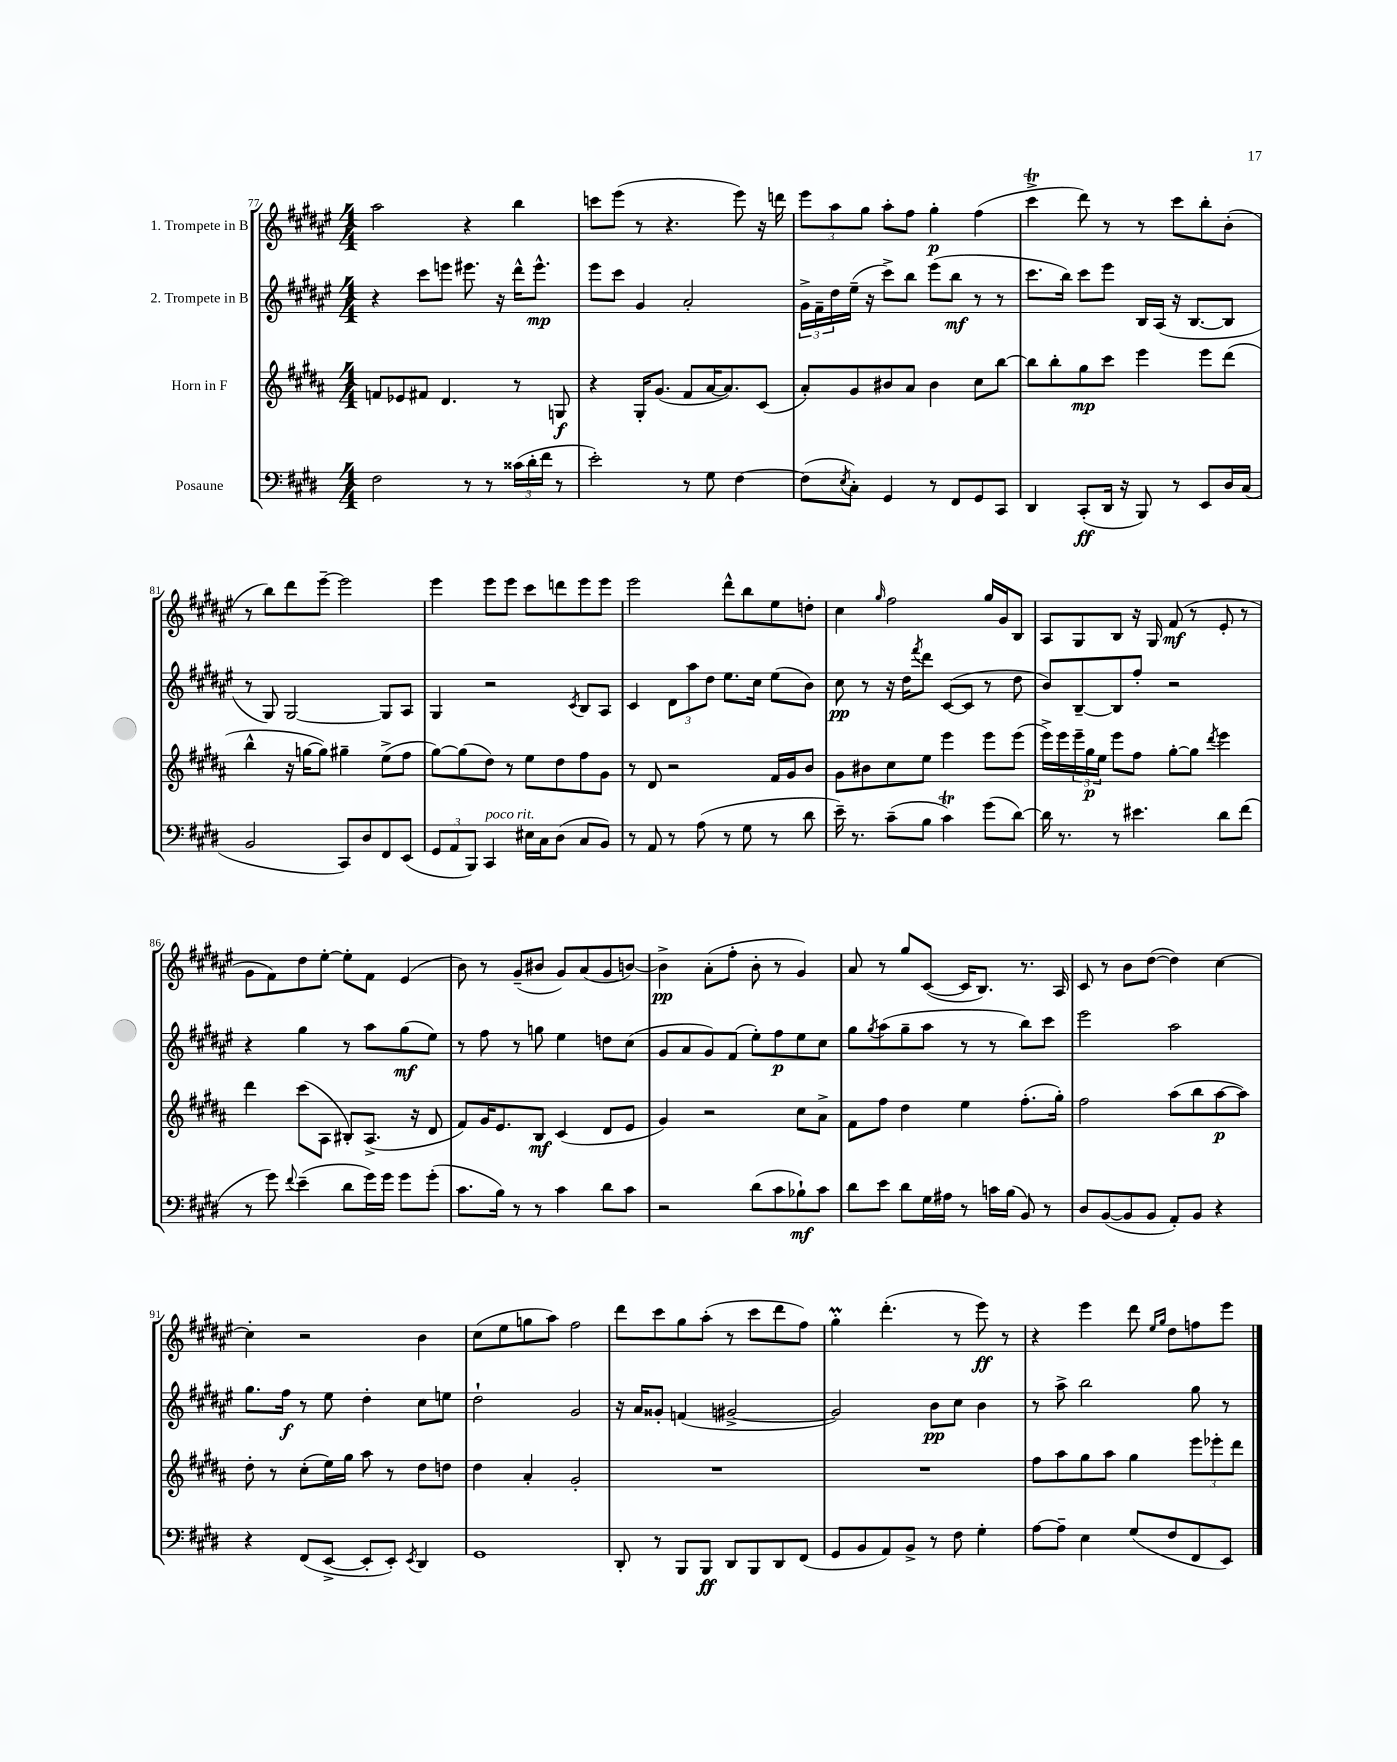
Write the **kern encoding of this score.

**kern	**dynam	**kern	**dynam	**kern	**dynam	**kern	**dynam
*part4	*part4	*part3	*part3	*part2	*part2	*part1	*part1
*staff4	*staff4	*staff3	*staff3	*staff2	*staff2	*staff1	*staff1
*I"Posaune	*	*I"Horn in F	*	*I"2. Trompete in B	*	*I"1. Trompete in B	*
*clefF4	*	*clefG2	*	*clefG2	*	*clefG2	*
*k[f#c#g#d#]	*	*k[f#c#g#d#a#]	*	*k[f#c#g#d#a#e#]	*	*k[f#c#g#d#a#e#]	*
*M4/4	*	*M4/4	*	*M4/4	*	*M4/4	*
=77	=77	=77	=77	=77	=77	=77	=77
2F#\	.	8fn/L	.	4r	.	2aa#\	.
.	.	8e-X/	.	.	.	.	.
.	.	8f#X/J	.	8ccc#\L	.	.	.
.	.	4.d#/	.	8eeen\J	.	.	.
8r	.	.	.	8.eee#X\	.	4r	.
8r	.	.	.	.	.	.	.
.	.	.	.	16r	.	.	.
(24c##X\LL	.	8r	.	16ddd#^^\KL	.	4bb\	.
24d#'\	.	.	.	.	.	.	.
.	.	.	.	8.eee#^^\J	mp	.	.
24f#\JJ	.	.	.	.	.	.	.
8r	.	8Gn/	f	.	.	.	.
=78	=78	=78	=78	=78	=78	=78	=78
2e'\)	.	4r	.	8eee#\L	.	8cccn\L	.
.	.	.	.	8ccc#\J	.	(8eee#\J	.
.	.	16G#'/KL	.	4g#/	.	8r	.
.	.	(8.g#/J	.	.	.	.	.
.	.	.	.	.	.	4.r	.
8r	.	8f#/L	.	2a#'/	.	.	.
8G#\	.	[16a#/K	.	.	.	.	.
.	.	8.a#/])	.	.	.	.	.
[4F#\	.	.	.	.	.	8eee#\)	.
.	.	(8c#/J	.	.	.	16r	.
.	.	.	.	.	.	16dddn\	.
=79	=79	=79	=79	=79	=79	=79	=79
(8F#\L]	.	8a#'/L)	.	24g#^\LL	.	12eee#\L	.
.	.	.	.	24f#~\	.	.	.
.	.	.	.	24dd#\	.	12aa#\	.
8qE/	.	.	.	.	.	.	.
8C#'\J)	.	8g#/	.	(16ee#~\JJ	.	.	.
.	.	.	.	.	.	12gg#\J	.
.	.	.	.	16r	.	.	.
4GG#/	.	8b#X/	.	8ccc#^\L)	.	8aa#'\L	.
.	.	8a#/J	.	8bb\J	.	8ff#\J	.
8r	.	4b#\	.	(8eee#\L	.	4gg#'\	p
8FF#/L	.	.	.	8bb\J	mf	.	.
8GG#/	.	8cc#\L	.	8r	.	(4ff#\	.
8CC#/J	.	[8bb\J	.	8r	.	.	.
=80	=80	=80	=80	=80	=80	=80	=80
4DD#/	.	8bb\L]	.	8.ccc#\L	.	4ccc#T^\	.
.	.	8bb'\	.	.	.	.	.
.	.	.	.	16bb\Jk)	.	.	.
(8CC#'/L	ff	8gg#\	mp	8ccc#\L	.	8ddd#\)	.
16DD#/Jk	.	8ccc#\J	.	8eee#\J	.	8r	.
16r	.	.	.	.	.	.	.
8BBB/)	.	4eee\	.	16B/LL	.	8r	.
.	.	.	.	(16A#/JJ	.	.	.
8r	.	.	.	16r	.	8ccc#\L	.
.	.	.	.	[8.B/L	.	.	.
8EE/L	.	8eee\L	.	.	.	8bb'\	.
16D#/L	.	(8ddd#\J	.	8B/J]	.	(8b'\J	.
(16C#/JJ	.	.	.	.	.	.	.
!!LO:LB:g=z
=81	=81	=81	=81	=81	=81	=81	=81
2BB/	.	4bb^^\	.	8r	.	8r	.
.	.	.	.	8G#/)	.	8bb\L)	.
.	.	16r	.	[2G#/	.	8ddd#\	.
.	.	[16ggn\KL	.	.	.	.	.
.	.	8gg\J])	.	.	.	[8eee#~\J	.
8CC#/L)	.	4gg#X~\	.	.	.	2eee#\]	.
8D#/	.	.	.	.	.	.	.
8FF#/	.	(8ee^\L	.	8G#/L]	.	.	.
(8EE/J	.	8ff#\J	.	8A#/J	.	.	.
=82	=82	=82	=82	=82	=82	=82	=82
12GG#/L	.	[8gg#\L)	.	4G#/	.	4eee#\	.
12AA/	.	.	.	.	.	.	.
.	.	(8gg#\]	.	.	.	.	.
12BBB/J)	.	.	.	.	.	.	.
!LO:TX:a:i:t=poco rit.	!	!	!	!	!	!	!
4CC#/	.	8dd#\J)	.	2r	.	8eee#\L	.
.	.	8r	.	.	.	8eee#\J	.
16E#X\LL	.	8ee\L	.	.	.	8ccc#\L	.
16C#\J	.	.	.	.	.	.	.
(8D#\J	.	8dd#\	.	.	.	8dddn\	.
.	.	.	.	8qc#/	.	.	.
8C#/L	.	8ff#\	.	8B/L	.	8eee#\	.
8BB/J)	.	8g#\J	.	8A#/J	.	8eee#\J	.
=83	=83	=83	=83	=83	=83	=83	=83
8r	.	8r	.	4c#/	.	2eee#\	.
8AA/	.	8d#/	.	.	.	.	.
8r	.	2r	.	12d#\L	.	.	.
.	.	.	.	12aa#\	.	.	.
(8A\	.	.	.	.	.	.	.
.	.	.	.	12dd#\J	.	.	.
8r	.	.	.	8.ee#\L	.	8ddd#^^\L	.
8G#\	.	.	.	.	.	8bb\	.
.	.	.	.	16cc#\Jk	.	.	.
8r	.	16f#/LL	.	(8ee#\L	.	8ee#\	.
.	.	16g#/J	.	.	.	.	.
8d#\	.	8b/J	.	8b\J)	.	8ddn'\J	.
=84	=84	=84	=84	=84	=84	=84	=84
16e~\)	.	8g#\L	.	8cc#\	pp	4cc#\	.
8.r	.	.	.	.	.	.	.
.	.	8b#X\	.	8r	.	.	.
.	.	.	.	.	.	16qqgg#/	.
(8c#~\L	.	8cc#\	.	16r	.	2ff#\	.
.	.	.	.	16dd#\KL	.	.	.
.	.	.	.	8qfff#/	.	.	.
8B\J	.	8ee\J	.	8ddd#\J	.	.	.
4c#T\)	.	4eee\	.	([8c#/L	.	.	.
.	.	.	.	8c#/J]	.	.	.
(8g#\L	.	8eee\L	.	8r	.	16gg#/LL	.
.	.	.	.	.	.	16g#/J	.
[8d#\J)	.	(8eee\J	.	8dd#\	.	8B/J	.
=85	=85	=85	=85	=85	=85	=85	=85
16d#\]	.	16eee^\LL)	.	8b/L)	.	8A#/L	.
8.r	.	16eee\	.	.	.	.	.
.	.	24eee~\	.	[8B~/	.	8G#/	.
.	.	24gg#\	p	.	.	.	.
.	.	24ee\JJ	.	.	.	.	.
8r	.	8eee\L	.	8B/]	.	8B/J	.
4.e#X\	.	8ff#\J	.	8ff#'/J	.	16r	.
.	.	.	.	.	.	16G#/	.
.	.	[8gg#'\L	.	2r	.	(8f#/	mf
.	.	8gg#\J]	.	.	.	8r	.
.	.	8qddd#/	.	.	.	.	.
8d#\L	.	4eee\	.	.	.	8e#'/	.
(8f#\J	.	.	.	.	.	8r	.
!!LO:LB:g=z
=86	=86	=86	=86	=86	=86	=86	=86
8r	.	4ddd#\	.	4r	.	8g#\L	.
8g#\)	.	.	.	.	.	8f#\)	.
8qqf#/	.	.	.	.	.	.	.
(4e~\	.	(8ccc#\L	.	4gg#\	.	8dd#\	.
.	.	8A#\J	.	.	.	[8ee#'\J	.
8d#\L	.	8B#X'/L)	.	8r	.	8ee#'\L]	.
16g#\L)	.	(8.A#^/J	.	8aa#\L	.	8f#\J	.
16g#\JJ	.	.	.	.	.	.	.
8g#\L	.	.	.	(8gg#\	mf	(4e#/	.
.	.	16r	.	.	.	.	.
(8g#'\J	.	8d#/	.	8ee#\J)	.	.	.
=87	=87	=87	=87	=87	=87	=87	=87
8.c#\L	.	8f#/L)	.	8r	.	8b\)	.
.	.	16g#/K	.	8ff#\	.	8r	.
16B\Jk)	.	8.e/	.	.	.	.	.
8r	.	.	.	8r	.	(8g#~/L	.
8r	.	8B/J	mf	8ggn\	.	8b#X/J	.
4c#\	.	(4c#/	.	4ee#\	.	8g#/L)	.
.	.	.	.	.	.	(8a#/	.
8d#\L	.	8d#/L	.	8ddn\L	.	8g#/	.
8c#\J	.	8e/J	.	(8cc#\J	.	[8bn/J)	.
=88	=88	=88	=88	=88	=88	=88	=88
2r	.	4g#/)	.	8g#/L	.	4b^\]	pp
.	.	.	.	8a#/	.	.	.
.	.	2r	.	8g#/)	.	(8a#'\L	.
.	.	.	.	(8f#/J	.	8ff#'\J	.
(8d#\L	.	.	.	8ee#'\L)	.	8b'\	.
8c#\	.	.	.	8ff#\	p	8r	.
8B-X`\)	mf	8cc#\L	.	8ee#\	.	4g#/)	.
8c#\J	.	8a#^\J	.	8cc#\J	.	.	.
=89	=89	=89	=89	=89	=89	=89	=89
8d#\L	.	8f#\L	.	8gg#\L	.	8a#/	.
.	.	.	.	8qgg#/	.	.	.
8e\J	.	8ff#\J	.	(8aa#\	.	8r	.
8d#\L	.	4dd#\	.	8gg#~\	.	8gg#/L	.
16G#\L	.	.	.	8aa#\J	.	([8c#/J	.
16A#X\JJ	.	.	.	.	.	.	.
8r	.	4ee\	.	8r	.	16c#/KL]	.
.	.	.	.	.	.	8.B/J)	.
16cn\LL	.	.	.	8r	.	.	.
(16B\JJ	.	.	.	.	.	.	.
8BB/)	.	(8.ff#'\L	.	8bb\L)	.	8.r	.
8r	.	.	.	8ccc#\J	.	.	.
.	.	16gg#'\Jk)	.	.	.	16A#/	.
=90	=90	=90	=90	=90	=90	=90	=90
8D#/L	.	2ff#\	.	2eee#\	.	8c#/	.
([8BB/	.	.	.	.	.	8r	.
8BB/]	.	.	.	.	.	8b\L	.
8BB/J	.	.	.	.	.	([8dd#\J	.
8AA'/L)	.	(8aa#\L	.	2aa#\	.	4dd#\])	.
8BB/J	.	8bb\	.	.	.	.	.
4r	.	[8aa#\	p	.	.	[4cc#\	.
.	.	8aa#\J])	.	.	.	.	.
!!LO:LB:g=z
=91	=91	=91	=91	=91	=91	=91	=91
4r	.	8dd#'\	.	8.gg#\L	.	4cc#'\]	.
.	.	8r	.	.	.	.	.
.	.	.	.	16ff#\Jk	f	.	.
(8FF#/L	.	(8cc#'\L	.	8r	.	2r	.
[8EE^/J	.	16ee\L)	.	8ee#\	.	.	.
.	.	16gg#\JJ	.	.	.	.	.
8EE'/L]	.	8aa#\	.	4dd#'\	.	.	.
8EE'/J)	.	8r	.	.	.	.	.
8qEE/	.	.	.	.	.	.	.
4DD#/	.	8dd#\L	.	8cc#\L	.	4b\	.
.	.	8ddn\J	.	8een\J	.	.	.
=92	=92	=92	=92	=92	=92	=92	=92
1GG#	.	4dd#\	.	2dd#`\	.	(8cc#\L	.
.	.	.	.	.	.	8ee#\	.
.	.	4a#'/	.	.	.	8ggn\	.
.	.	.	.	.	.	8aa#\J)	.
.	.	2g#'/	.	2g#/	.	2ff#\	.
=93	=93	=93	=93	=93	=93	=93	=93
8DD#'/	.	1r	.	16r	.	8ddd#\L	.
.	.	.	.	16a#/KL	.	.	.
8r	.	.	.	8g##X'/J	.	8ccc#\	.
8BBB/L	.	.	.	(4fn/	.	8gg#\	.
8BBB/J	ff	.	.	.	.	(8aa#'\J	.
8DD#/L	.	.	.	[2g#X^/	.	8r	.
8BBB/	.	.	.	.	.	8ccc#\L	.
8DD#/	.	.	.	.	.	8ddd#\	.
(8FF#/J	.	.	.	.	.	8ff#\J)	.
=94	=94	=94	=94	=94	=94	=94	=94
8GG#/L	.	1r	.	2g#/])	.	4gg#M'\	.
8BB/	.	.	.	.	.	.	.
8AA/)	.	.	.	.	.	(4.ddd#'\	.
8BB^/J	.	.	.	.	.	.	.
8r	.	.	.	8b\L	pp	.	.
8F#\	.	.	.	8cc#\J	.	8r	.
4G#'\	.	.	.	4b\	.	8eee#\)	ff
.	.	.	.	.	.	8r	.
=95	=95	=95	=95	=95	=95	=95	=95
[8A\L	.	8ff#\L	.	8r	.	4r	.
8A~\J]	.	8aa#\	.	8aa#^\	.	.	.
4E\	.	8gg#\	.	2bb\	.	4eee#\	.
.	.	8aa#\J	.	.	.	.	.
(8G#/L	.	4gg#\	.	.	.	8ddd#\	.
.	.	.	.	.	.	16qqee#/LL	.
.	.	.	.	.	.	16qqgg#/JJ	.
8F#/	.	.	.	.	.	8dd#\L	.
8FF#/	.	12eee\L	.	8gg#\	.	8ffn\	.
.	.	12eee-X'\	.	.	.	.	.
8EE/J)	.	.	.	8r	.	8eee#\J	.
.	.	12ddd#\J	.	.	.	.	.
==	==	==	==	==	==	==	==
*-	*-	*-	*-	*-	*-	*-	*-
